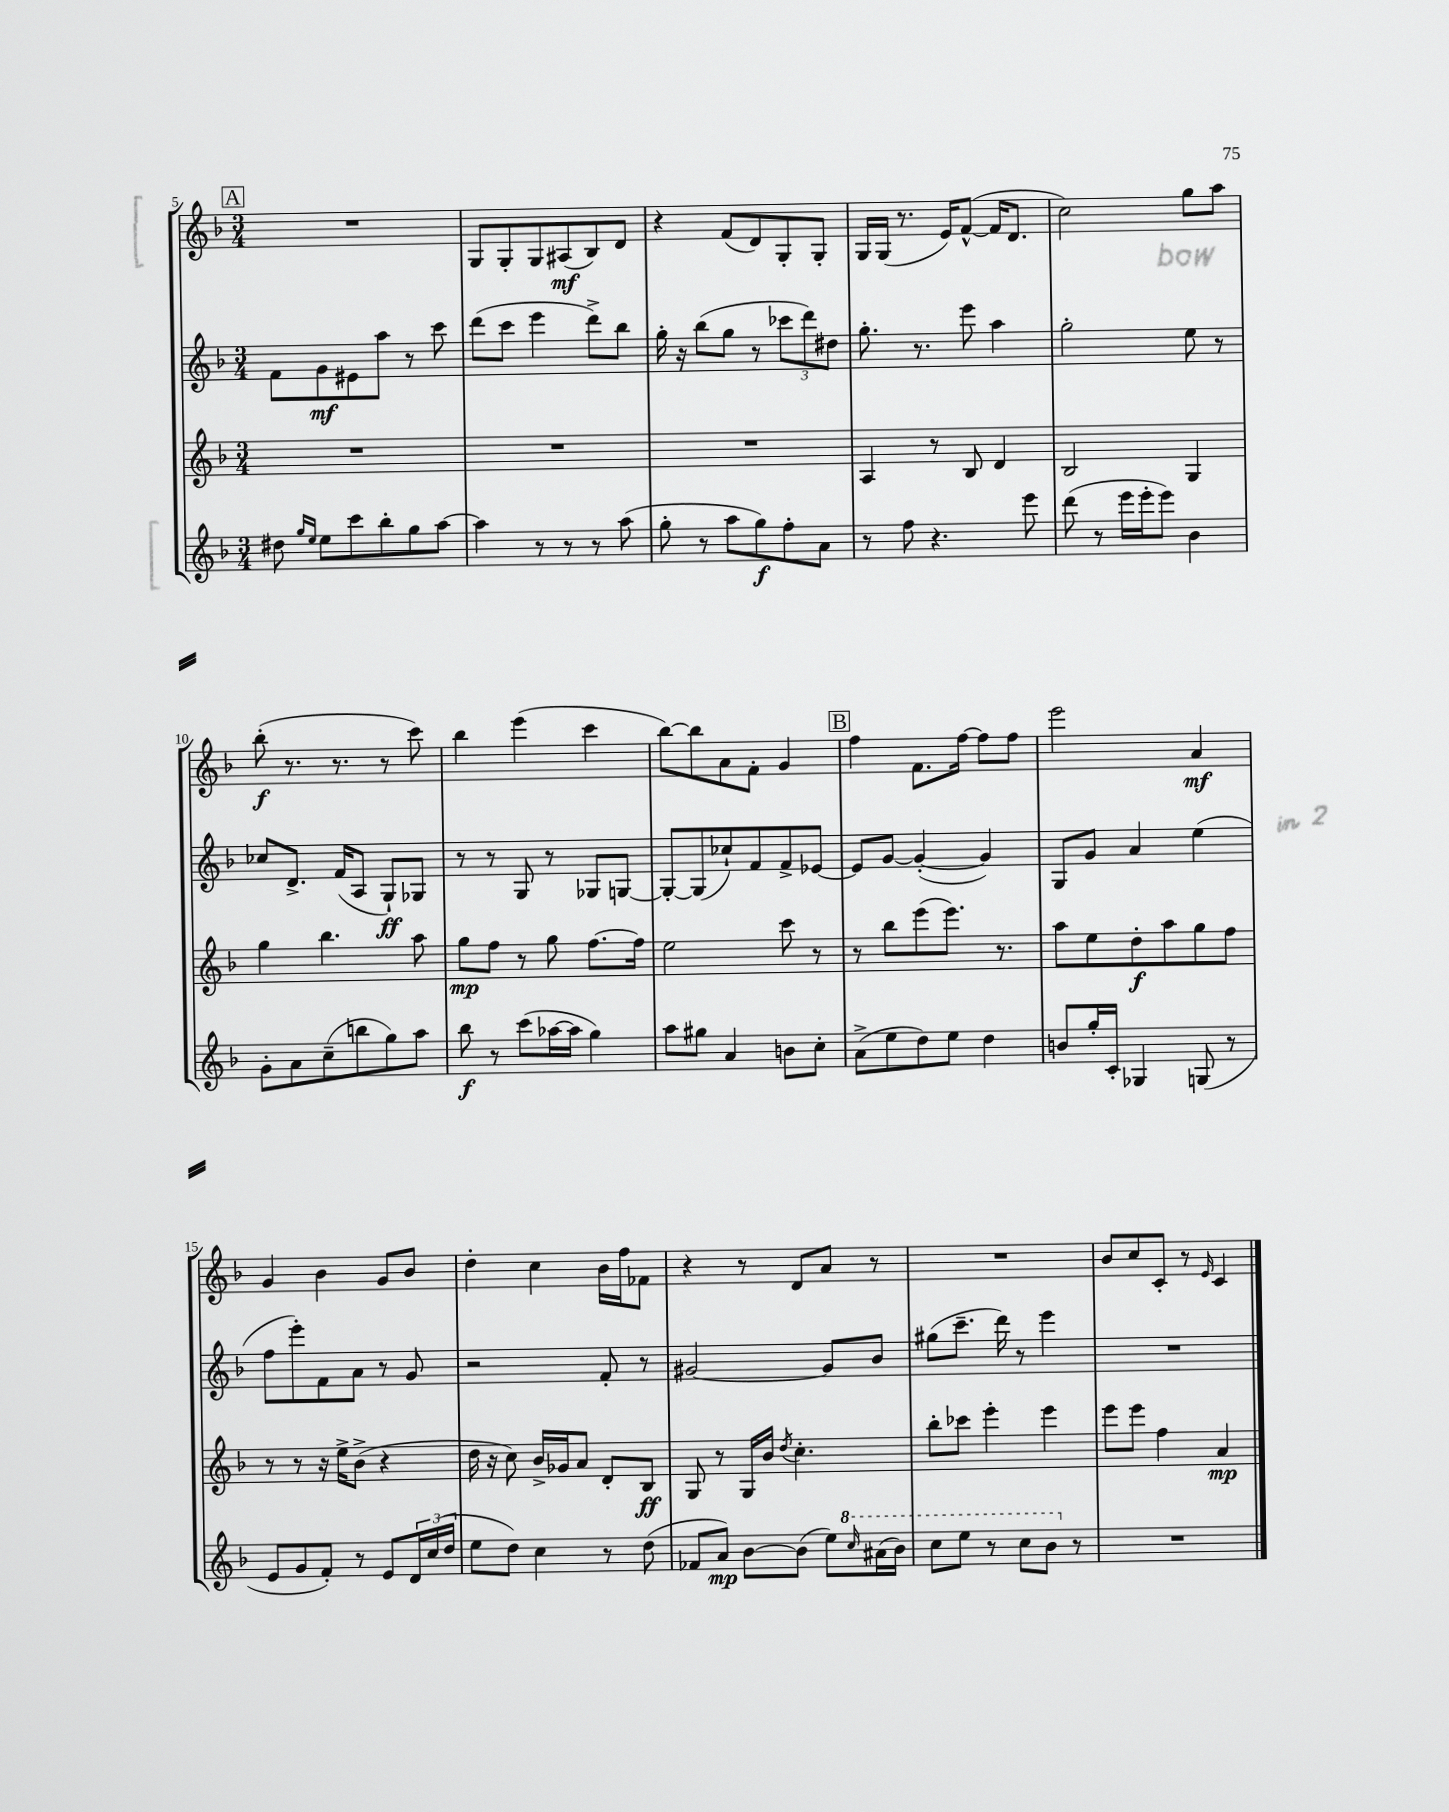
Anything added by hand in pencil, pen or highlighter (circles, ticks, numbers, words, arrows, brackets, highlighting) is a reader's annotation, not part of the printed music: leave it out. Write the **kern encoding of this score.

**kern	**kern	**kern	**kern
*staff4	*staff3	*staff2	*staff1
*clefG2	*clefG2	*clefG2	*clefG2
*k[b-]	*k[b-]	*k[b-]	*k[b-]
*M3/4	*M3/4	*M3/4	*M3/4
8dd#	2.r	8f	2.r
16qqgg	.	.	.
16qqee	.	.	.
8ee	.	8g	.
8ccc	.	8e#	.
8bb-'	.	8aa	.
8gg	.	8r	.
[8aa	.	8ccc	.
=	=	=	=
4aa]	2.r	(8ddd	8G
.	.	8ccc	8G'
8r	.	4eee	8G
8r	.	.	(8A#
8r	.	8ddd^)	8B-)
(8aa	.	8bb-	8d
=	=	=	=
8gg'	2.r	16gg'	4r
.	.	16r	.
8r	.	(8bb-	.
8aa	.	8gg	(8f
8gg)	.	8r	8d)
8ff'	.	12ccc-	8G'
.	.	12ddd)	.
8a	.	.	8G'
.	.	12dd#	.
=	=	=	=
8r	4A	8.gg'	16G
.	.	.	(16G
8ff	.	.	8.r
.	.	8.r	.
4.r	8r	.	.
.	.	.	16e)
.	8B-	8eee	([8f^^
.	4d	4aa	16f]
.	.	.	8.d
8eee	.	.	.
=	=	=	=
(8ddd	2B-	2gg'	2cc)
8r	.	.	.
16eee	.	.	.
16eee'	.	.	.
8eee)	.	.	.
4b-	4G	8ee	8gg
.	.	8r	8aa
=	=	=	=
8g'	4gg	8cc-	(8bb-'
8a	.	8.d^	8.r
(8cc~	4.bb-	.	.
.	.	(16f	8.r
8bb	.	8A	.
8gg)	.	8G`)	8r
8aa	8aa	8G-	8ccc)
=	=	=	=
8bb-	8gg	8r	4bb-
8r	8ff	8r	.
(8ccc	8r	8G	(4eee
[16aa-	8gg	8r	.
16aa-]	.	.	.
4gg)	[8.ff	8G-	4ccc
.	.	[8G	.
.	16ff]	.	.
=	=	=	=
8aa	2ee	8G'_	[8bb-)
8gg#	.	(8G]	8bb-]
4a	.	8cc-`)	8a
.	.	8f	8f'
8b	8ccc	8f^	4g
8cc'	8r	[8e-	.
=	=	=	=
(8a^	8r	8e-]	4ff
8ee	8bb-	[8g	.
8dd)	(8eee	(4g'_	8.f
8ee	8.eee)	.	.
.	.	.	[16ff
4dd	.	4g])	8ff]
.	8.r	.	.
.	.	.	8ff
=	=	=	=
8b	8aa	8G	2eee
16gg'	8ee	8g	.
16c'	.	.	.
4G-	8dd'	4a	.
.	8aa	.	.
(8G	8gg	(4ee	4a
8r	8ff	.	.
=	=	=	=
8e	8r	8ff	4g
8g	8r	8eee')	.
8f')	16r	8f	4b-
.	16ee^	.	.
8r	(8b-^	8a	.
8e	4r	8r	8g
24d	.	8g	8b-
(24cc	.	.	.
24dd	.	.	.
=	=	=	=
8ee	16dd	2r	4dd'
.	16r	.	.
8dd)	8cc)	.	.
4cc	16b-^	.	4cc
.	16g-	.	.
.	8a	.	.
8r	8d'	8f'	16b-
.	.	.	16ff
(8dd	8B-	8r	8f-
=	=	=	=
8f-	8G	[2g#	4r
8a)	8r	.	.
[8b-	16G	.	8r
.	16b-	.	.
.	8qdd	.	.
(8b-]	4.cc'	.	8d
8ee)	.	8g#]	8a
16qqccc	.	.	.
(16aa#	.	8b-	8r
16bb-)	.	.	.
=	=	=	=
8ccc	8bb-'	(8gg#	2.r
8eee	8ccc-	8.ccc~	.
8r	4eee'	.	.
.	.	16ddd)	.
8ccc	.	8r	.
8bb-	4eee	4eee	.
8r	.	.	.
=	=	=	=
2.r	8eee	2.r	8b-
.	8eee	.	8cc
.	4ff	.	8c'
.	.	.	8r
.	.	.	16qqe
.	4a	.	4c
==	==	==	==
*-	*-	*-	*-
